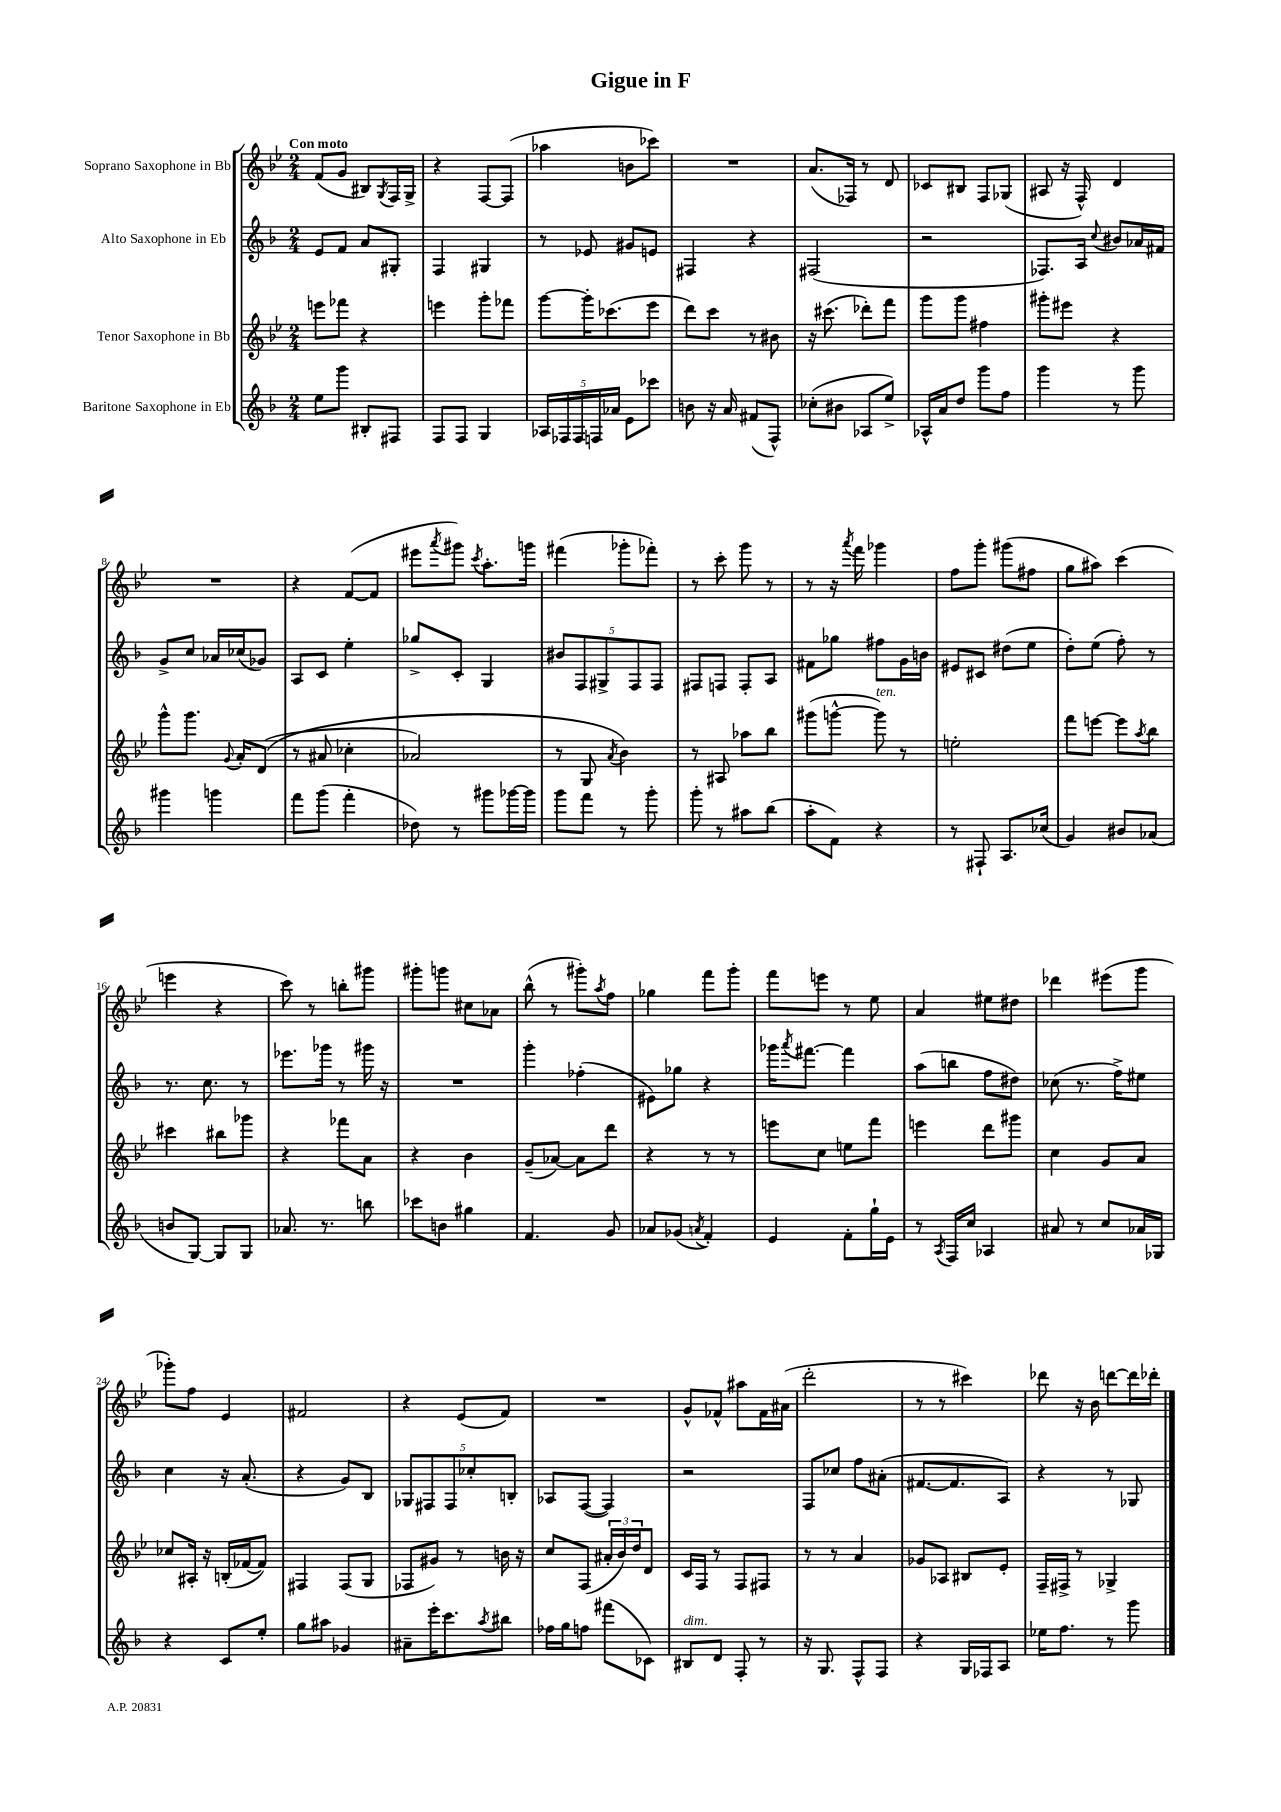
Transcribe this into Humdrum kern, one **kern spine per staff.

**kern	**kern	**kern	**kern
*staff4	*staff3	*staff2	*staff1
*clefG2	*clefG2	*clefG2	*clefG2
*k[b-]	*k[b-e-]	*k[b-]	*k[b-e-]
*M2/4	*M2/4	*M2/4	*M2/4
8ee	8eee	8e	(8f
8ggg	8fff-	8f	8g
8B#'	4r	8a	8B#)
.	.	.	8qG
8F#	.	8G#'	16F
.	.	.	16G^
=	=	=	=
8F	4eee	4F	4r
8F	.	.	.
4G	8ggg'	4G#	[8F
.	8fff-	.	(8F]
=	=	=	=
20A-	[8ggg	8r	4aa-
20F-	.	.	.
20F-	.	.	.
.	16ggg']	8e-	.
20F	.	.	.
.	(8.ccc-	.	.
20a-	.	.	.
8e	.	8g#	8b
8ccc-	8eee-	8e	8ccc-)
=	=	=	=
8b	8ddd)	4F#	2r
16r	8ccc	.	.
16a	.	.	.
(8f#	8r	4r	.
8F^^)	8b#	.	.
=	=	=	=
(8cc-'	16r	(2F#	(8.a
.	(8.ccc#	.	.
8b#	.	.	.
.	.	.	16F-)
8A-	8ddd-')	.	8r
8ee^)	8fff	.	8d
=	=	=	=
16A-^^	8ggg	2r	8c-
16a	.	.	.
8dd	8ggg	.	8B#
8ggg	4ff#	.	8F
8ff	.	.	(8G-
=	=	=	=
4ggg	8ggg#'	8.F-)	8A#
.	8eee#	.	16r
.	.	16A	16F^^)
.	.	8qqcc	.
8r	4r	8b#	4d
8ggg	.	16a-	.
.	.	16f#	.
=	=	=	=
4ggg#	8ggg^^	8g^	2r
.	8.ggg	8cc	.
4ggg	.	16a-	.
.	8qqg	.	.
.	16a'	(16cc-	.
.	&((8d	8g-)	.
=	=	=	=
8fff	8r	8A	4r
(8ggg	8a#	8c	.
4fff'	4cc-'	4ee'	([8f
.	.	.	8f]
=	=	=	=
8dd-)	2a-)	8gg-^	8eee#
.	.	.	8qaaa
8r	.	8c'	8ggg#)
.	.	.	8qccc
8ggg#	.	4G	8.aa'
[16ggg-	.	.	.
16ggg-]	.	.	16ggg
=	=	=	=
8ggg	8r	10b#	(4fff#
.	.	10F	.
8fff	8G	.	.
.	.	10G#^	.
.	8qa	.	.
8r	4b-&)	.	8ggg-'
.	.	10F	.
8ggg'	.	.	8fff-')
.	.	10F	.
=	=	=	=
8ggg'	8r	8F#	8r
8r	8A#	8F	8ccc'
8aa#	8aa-	8F'	8ggg
(8bb-	8bb-	8A	8r
=	=	=	=
8aa'	(8ggg#	8f#	8r
8f)	[8ggg^^	8gg-	16r
.	.	.	8qaaa
.	.	.	16fff
4r	8ggg])	8ff#	4ggg-
.	8r	16g	.
.	.	16b	.
=	=	=	=
8r	2ee'	8e#	8ff
8F#`	.	8c#	8ggg'
8.A	.	(8dd#	(8ggg#
.	.	8ee	8ff#
(16cc-	.	.	.
=	=	=	=
4g)	8fff	8dd')	8gg
.	[8eee	(8ee	8aa#)
8b#	8eee]	8ff')	(4ccc
.	8qaa	.	.
(8a-	8bb-	8r	.
=	=	=	=
8b	4ccc#	8.r	4eee
[8G)	.	.	.
.	.	8.cc	.
8G]	8bb#	.	4r
8G	8ggg-	8r	.
=	=	=	=
8.a-	4r	8.eee-	8ccc)
.	.	.	8r
8.r	.	16ggg-	.
.	8fff-	8r	8bb'
8bb	8a	16ggg#	8ggg#
.	.	16r	.
=	=	=	=
8ccc-	4r	2r	8ggg#'
8b	.	.	8ggg
4gg#	4b-	.	8cc#
.	.	.	8a-
=	=	=	=
4.f	(8g~	4ggg'	(8bb-^^
.	[8a-)	.	8r
.	8a-]	(4ff-'	8ggg#')
.	.	.	8qaa
8g	8ddd	.	8ff
=	=	=	=
8a-	4r	8e#)	4gg-
(8g-	.	8gg-	.
8qa	.	.	.
4f')	8r	4r	8fff
.	8r	.	8ggg'
=	=	=	=
4e	8eee	16ggg-	8fff
.	.	8qaaa	.
.	.	[8.fff#	.
.	8cc	.	8eee
8f'	8ee	4fff#]	8r
16gg`	8fff	.	8ee-
16e	.	.	.
=	=	=	=
8r	4eee	(8aa	4a
8qA	.	.	.
16F	.	8bb	.
16cc	.	.	.
4A-	8ddd	8ff	8ee#
.	8ggg#	8dd#)	8dd#
=	=	=	=
8a#	4cc	(8cc-	4ddd-
8r	.	8.r	.
8cc	8g	.	(8eee#
.	.	16ff^)	.
16a-	8a	8ee#	8ggg
16G-	.	.	.
=	=	=	=
4r	8cc-	4cc	8ggg-')
.	16A#'	.	8ff
.	16r	.	.
8c	(16B'	16r	4e-
.	[16f-	(8.a'	.
8ee'	8f-])	.	.
=	=	=	=
8gg	4F#	4r	2f#
8aa#	.	.	.
4g-	(8F#	8g)	.
.	8G	8B-	.
=	=	=	=
8a#~	8F-	10G-	4r
.	.	10F#	.
16eee'	8g#)	.	.
8.ccc	.	.	.
.	.	10F#	.
.	8r	.	(8e-
.	.	10cc-'	.
8qaa	.	.	.
8bb#	16b	.	8f)
.	.	10B'	.
.	16r	.	.
=	=	=	=
16ff-	8cc	8A-	2r
16gg	.	.	.
8ff	(8F	([8F	.
(8fff#	24a#'	4F])	.
.	24b-)	.	.
.	24dd	.	.
8c-)	8d	.	.
=	=	=	=
8B#	16c	2r	8g^^
.	16F	.	.
8d	8r	.	8f-^^
8F'	8F	.	8aa#
8r	8F#	.	16f-
.	.	.	(16a#
=	=	=	=
16r	8r	8F	2ddd'
8.G	.	.	.
.	8r	8cc-	.
8F^^	4a	8ff	.
8F	.	(8a#'	.
=	=	=	=
4r	8g-	[8.f#	8r
.	8A-	.	8r
.	.	8.f#]	.
16G	8B#	.	4ccc#)
16F-	.	.	.
8A	8e-'	8A)	.
=	=	=	=
16ee-	16F~	4r	8ddd-
8.ff	16F#^	.	.
.	8r	.	16r
.	.	.	16b-
8r	4G-^	8r	[8ddd
8ggg	.	8G-	16ddd]
.	.	.	16ddd-'
==	==	==	==
*-	*-	*-	*-
